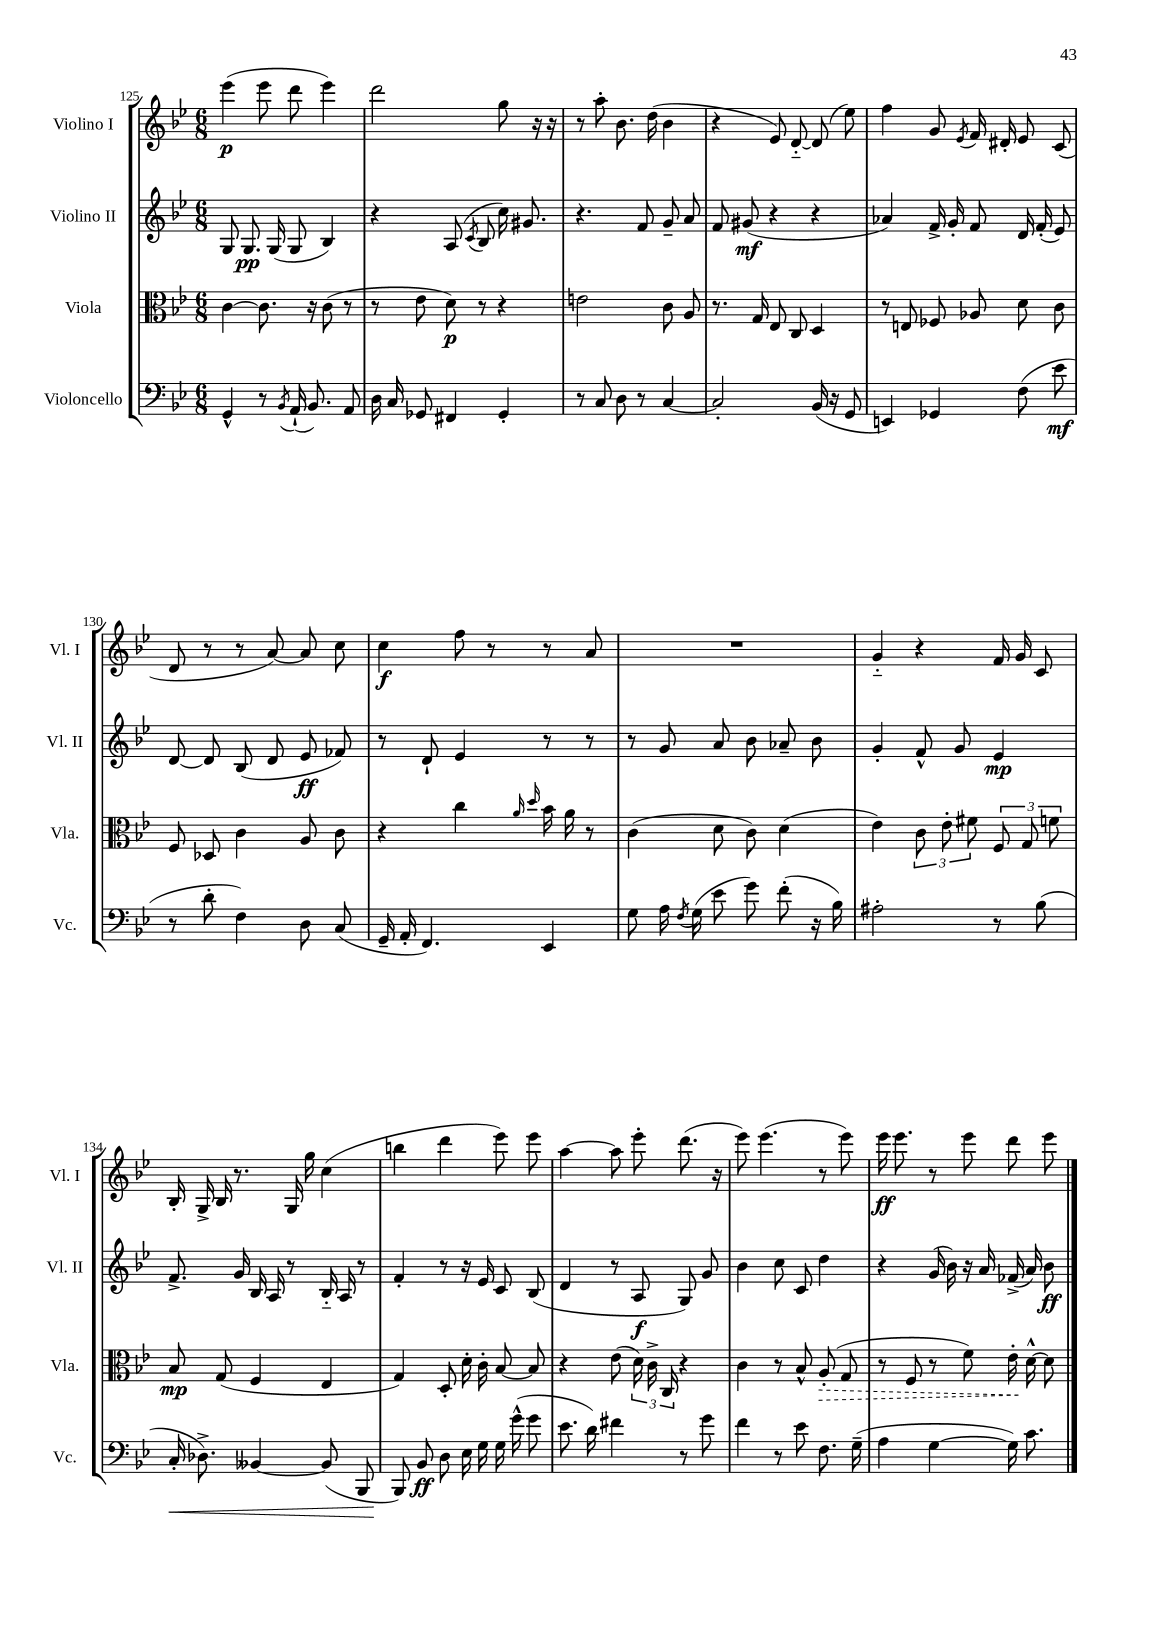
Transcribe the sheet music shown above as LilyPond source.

<<
\new StaffGroup <<
\new Staff = "s0" \with { instrumentName = "Violino I" shortInstrumentName = "Vl. I" } {
    \clef treble \key bes \major \numericTimeSignature \time 6/8
    \autoBeamOff ees'''4\p( ees'''8 d'''8 ees'''4) |
    d'''2 g''8 r16 r16 |
    r8 a''8-. bes'8. d''16( bes'4 |
    r4 ees'8) d'8~-_ d'8( ees''8) |
    f''4 g'8 \acciaccatura { ees'8 } f'16 dis'16-. ees'8 c'8( |
    d'8 r8 r8 a'8~) a'8 c''8 |
    c''4\f f''8 r8 r8 a'8 |
    R2. |
    g'4-_ r4 f'16 g'16 c'8 |
    bes16-. g16-> bes16 r8. g16 g''16 c''4( |
    b''4 d'''4 ees'''8) ees'''8 |
    a''4~ a''8 ees'''8-. d'''8.( r16 |
    ees'''8) ees'''4.( r8 ees'''8) |
    ees'''16\ff ees'''8. r8 ees'''8 d'''8 ees'''8 \bar "|." |
}
\new Staff = "s1" \with { instrumentName = "Violino II" shortInstrumentName = "Vl. II" } {
    \clef treble \key bes \major \numericTimeSignature \time 6/8
    \autoBeamOff g8 g8.\pp g16( g8 bes4) |
    r4 a8( \acciaccatura { c'8 } bes8 c''16) gis'8. |
    r4. f'8 g'8-- a'8 |
    f'8 gis'8\mf( r4 r4 |
    aes'4) f'16-> g'16-. f'8 d'16 f'16-.( ees'8) |
    d'8~ d'8 bes8( d'8 ees'8\ff fes'8) |
    r8 d'8-! ees'4 r8 r8 |
    r8 g'8 a'8 bes'8 aes'8-- bes'8 |
    g'4-. f'8-^ g'8 ees'4\mp |
    f'8.-> g'16 bes16 a16 r8 bes16-_ a16 r8 |
    f'4-. r8 r16 ees'16 c'8 bes8( |
    d'4 r8 a8\f g8) g'8 |
    bes'4 c''8 c'8 d''4 |
    r4 g'16( bes'16) r16 a'16 fes'16->( a'16) bes'8\ff \bar "|." |
}
\new Staff = "s2" \with { instrumentName = "Viola" shortInstrumentName = "Vla." } {
    \clef alto \key bes \major \numericTimeSignature \time 6/8
    \autoBeamOff c'4~ c'8. r16 c'8( r8 |
    r8 ees'8 d'8\p) r8 r4 |
    e'2 c'8 a8 |
    r8. g16 ees8 c8 d4 |
    r8 e8 fes8 aes8 d'8 c'8 |
    f8 des8 c'4 a8 c'8 |
    r4 c''4 \grace { a'16 d''16 } bes'16 a'16 r8 |
    c'4( d'8 c'8) d'4( |
    ees'4) \tuplet 3/2 { c'8 ees'8-. fis'8 } \tuplet 3/2 { f8 g8 f'8 } |
    bes8\mp g8( f4 ees4 |
    g4) d8-. d'16-. c'16-. bes8~ bes8 |
    r4 ees'8( \tuplet 3/2 { d'16) c'16-> c16 } r4 |
    c'4 r8 bes8-^ \once \override Hairpin.style = #'dashed-line a8-.\>( g8 |
    r8 f8 r8 f'8) ees'16-.\! d'16~-^ d'8 \bar "|." |
}
\new Staff = "s3" \with { instrumentName = "Violoncello" shortInstrumentName = "Vc." } {
    \clef bass \key bes \major \numericTimeSignature \time 6/8
    \autoBeamOff g,4-^ r8 \acciaccatura { bes,8 } a,16-!( bes,8.) a,8 |
    d16 c16 ges,8 fis,4 ges,4-. |
    r8 c8 d8 r8 c4~ |
    c2-. bes,16( r16 g,8 |
    e,4) ges,4 f8( ees'8\mf |
    r8 d'8-. f4) d8 c8( |
    g,16-- a,16-. f,4.) ees,4 |
    g8 a16 \acciaccatura { f8 } g16( ees'8 g'8) f'8-.( r16 bes16) |
    ais2-. r8 bes8( |
    c16-.\< des8.->) beses,4~ beses,8( bes,,8 |
    bes,,8\!) bes,8\ff d8 ees16 g16 g16 g'16-^( g'8 |
    ees'8. d'16) fis'4 r8 g'8 |
    f'4 r8 ees'8 f8. g16--( |
    a4 g4~ g16) c'8. \bar "|." |
}
>>
>>
\layout { \context { \Score currentBarNumber = #125 } }
